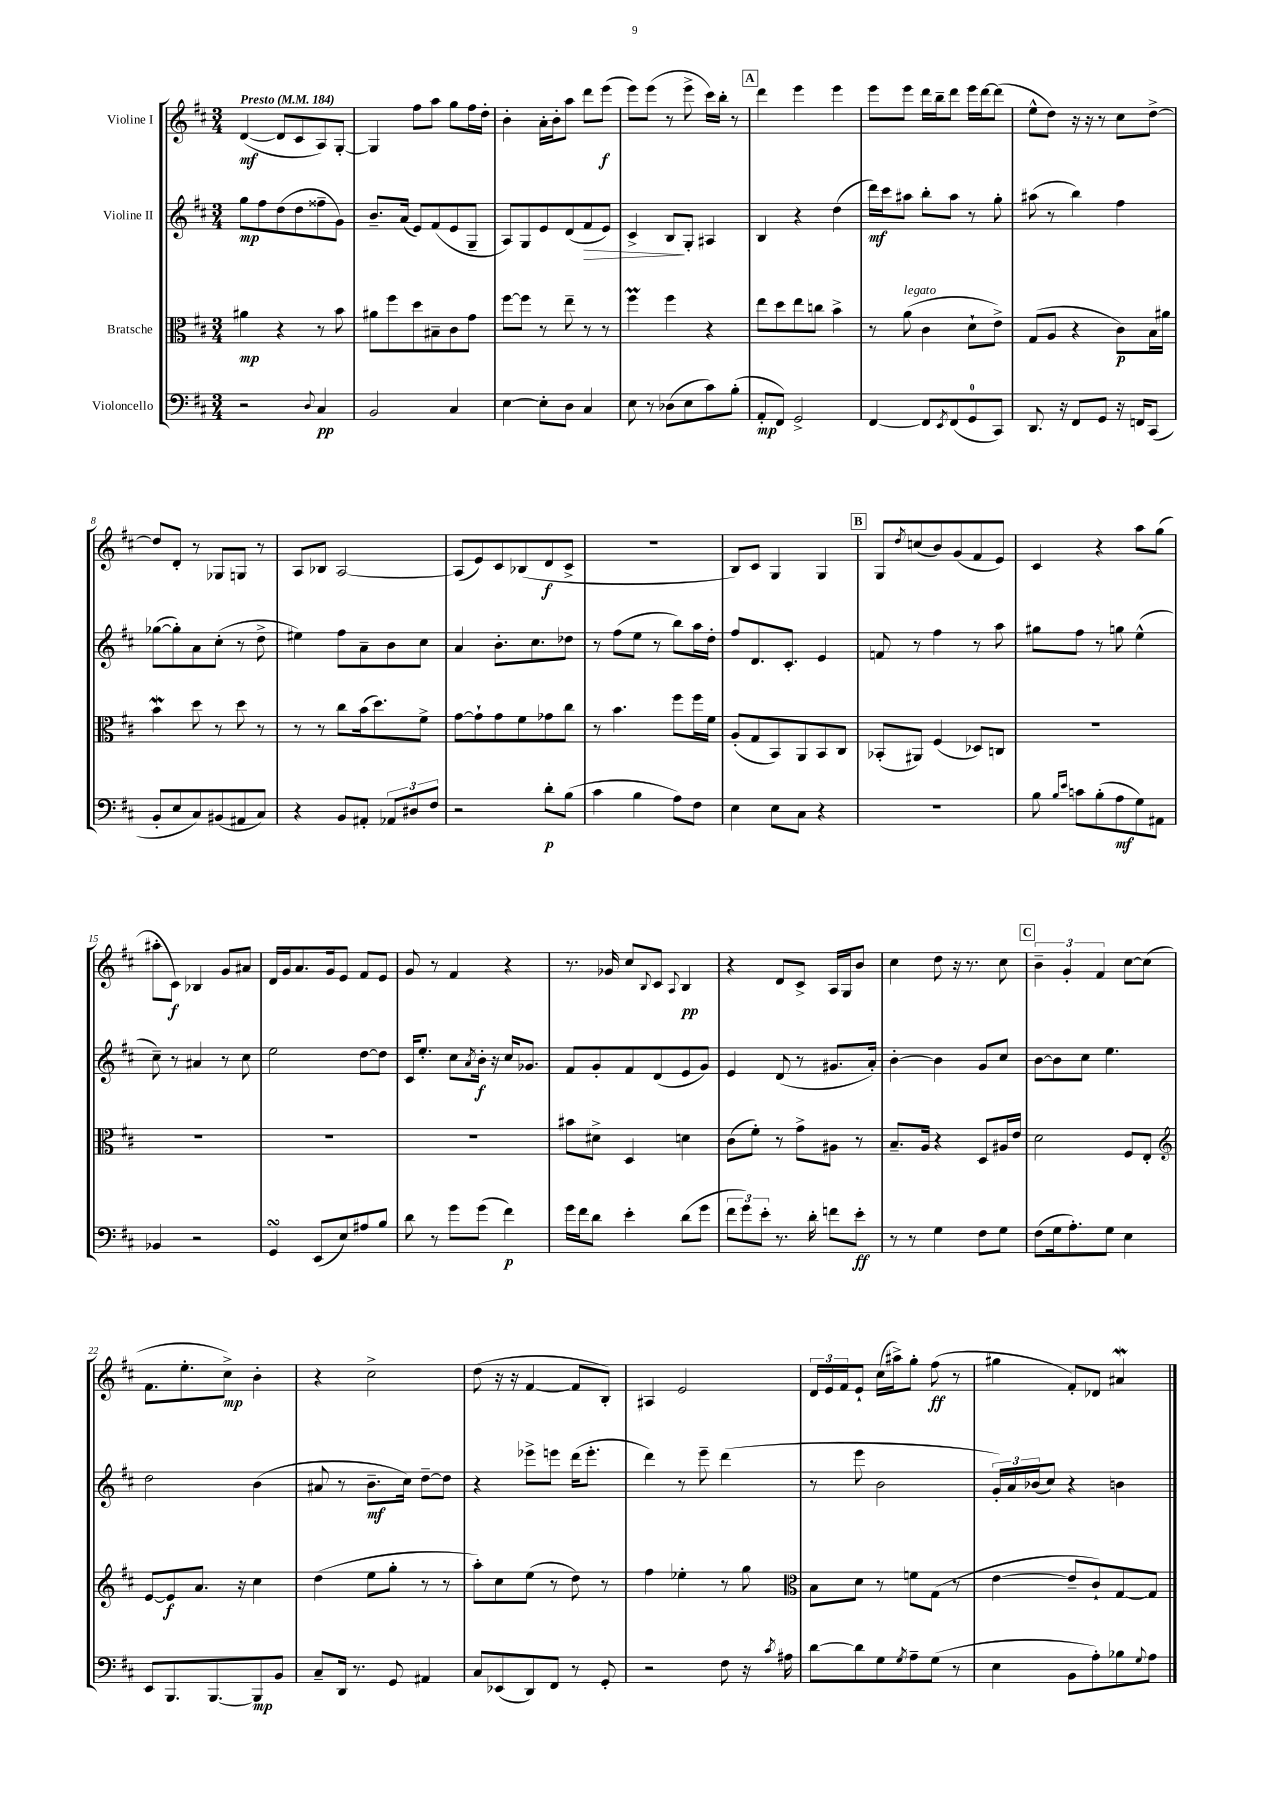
<<
\new StaffGroup <<
\new Staff = "s0" \with { instrumentName = "Violine I" } {
    \clef treble \key d \major \numericTimeSignature \time 3/4 \tempo "Presto" 4 = 184
    d'4~\mf( d'8 cis'8 a8) g8~-. |
    g4 fis''8 a''8 g''8 fis''16 d''16-. |
    b'4-. a'16-. b'16-. a''8 d'''8 e'''8\f( |
    e'''8) e'''8( r8 e'''8-> cis'''16) b''16-. r8 |
    \mark \markup { \box "A" } d'''4 e'''4 e'''4 |
    e'''8 e'''8 d'''16 b''16-- d'''8 e'''16 d'''16~ d'''8( |
    e''8-^ d''8) r16 r16 r8 cis''8 d''8~-> |
    d''8 d'8-. r8 ges8 g8 r8 |
    a8 bes8 a2~ |
    a8( e'8) cis'8 bes8( d'8\f cis'8-> |
    R2. |
    b8) cis'8 g4 g4 |
    \mark \markup { \box "B" } g8 \acciaccatura { d''8 } c''8( b'8) g'8( fis'8 e'8) |
    cis'4 r4 a''8 g''8( |
    ais''8-. cis'8\f) bes4 g'8 ais'8 |
    d'16 g'16 a'8. g'16 e'8 fis'8 e'8 |
    g'8 r8 fis'4 r4 |
    r8. ges'16 cis''8 \appoggiatura { b8 } cis'8 \appoggiatura { a8 } b4\pp |
    r4 d'8 cis'8-> a16 g16 b'8 |
    cis''4 d''8 r16 r8. cis''8 |
    \mark \markup { \box "C" } \tuplet 3/2 { b'4-- g'4-. fis'4 } cis''8~ cis''8( |
    fis'8. e''8.-. cis''8->\mp) b'4-. |
    r4 cis''2-> |
    d''8( r16 r16 fis'4~ fis'8 b8-.) |
    ais4 e'2 |
    \tuplet 3/2 { d'16 e'16 fis'16 } e'8-! cis''16( ais''16->) g''8-. fis''8\ff( r8 |
    gis''4 fis'8-.) des'8 ais'4\mordent \bar "|." |
}
\new Staff = "s1" \with { instrumentName = "Violine II" } {
    \clef treble \key d \major \numericTimeSignature \time 3/4
    g''8\mp fis''8 d''8( d''8 fisis''8-- g'8) |
    b'8.-- a'16( e'8) fis'8( e'8 g8-- |
    a8) g8 e'8 d'8( fis'8\> e'8) |
    cis'4-> b8\! g8-. ais4 |
    \mark \markup { \box "A" } b4 r4 d''4( |
    d'''16\mf) cis'''16 ais''8 b''8-. ais''8 r8 g''8-. |
    ais''8( r8 b''4) fis''4 |
    ges''8~( ges''8-.) a'8 cis''8-.( r8 d''8-> |
    eis''4) fis''8 a'8-- b'8 cis''8 |
    a'4 b'8.-. cis''8. des''8 |
    r8 fis''8( e''8 r8 b''8) a''16 d''16-. |
    fis''8 d'8. cis'8.-. e'4 |
    \mark \markup { \box "B" } f'8 r8 fis''4 r8 a''8 |
    gis''8 fis''8 r8 g''8 e''4-^( |
    cis''8--) r8 ais'4 r8 cis''8 |
    e''2 d''8~ d''8 |
    cis'16 e''8.-. cis''8 \acciaccatura { a'8 } b'16-.\f r16 cis''16 ges'8. |
    fis'8 g'8-. fis'8 d'8( e'8 g'8) |
    e'4 d'8( r8 gis'8. a'16-.) |
    b'4~-. b'4 g'8 cis''8 |
    \mark \markup { \box "C" } b'8~ b'8 cis''8 e''4. |
    d''2 b'4( |
    ais'8 r8 b'8.--\mf cis''16) d''8~-- d''8 |
    r4 ees'''8-> e'''8 d'''16( e'''8.-. |
    d'''4) r8 e'''8-- d'''4( |
    r8 e'''8 b'2 |
    \tuplet 3/2 { g'16-.) a'16 bes'16( } cis''8) r4 b'4 \bar "|." |
}
\new Staff = "s2" \with { instrumentName = "Bratsche" } {
    \clef alto \key d \major \numericTimeSignature \time 3/4
    ais'4\mp r4 r8 b'8 |
    ais'8 fis''8 d''8 bis8-- cis'8 g'8 |
    fis''8~ fis''8 r8 e''8-- r8 r8 |
    fis''4\prall fis''4 r4 |
    \mark \markup { \box "A" } e''8 d''8 e''8 c''8 b'4-> |
    r8 a'8^\markup { \italic "legato" }( cis'4 d'8-! e'8->) |
    g8( a8 r4 cis'8\p) b16 ais'16 |
    b'4\mordent d''8 r8 d''8 r8 |
    r8 r8 cis''8 b'16( d''8.) fis'8-> |
    g'8~ g'8-! g'8 fis'8 ges'8 cis''8 |
    r8 b'4. fis''8 fis''16 fis'16 |
    a8-.( g8 b,8) a,8 b,8 cis8 |
    \mark \markup { \box "B" } bes,8-.( ais,8) fis4( des8) c8 |
    R2. |
    R2. |
    R2. |
    R2. |
    bis'8 dis'8-> d4 d'4 |
    cis'8( fis'8-.) r8 g'8-> ais8 r8 |
    b8.-- a16 r4 d8 ais16 e'16 |
    \mark \markup { \box "C" } d'2 fis8 e8-. |
    \clef treble e'8~ e'8\f a'8. r16 cis''4 |
    d''4( e''8 g''8-. r8 r8 |
    a''8-.) cis''8 e''8( r8 d''8) r8 |
    fis''4 ees''4-. r8 g''8 |
    \clef alto b8 d'8 r8 f'8 g8( r8 |
    e'4~ e'8-- cis'8-!) g8~ g8 \bar "|." |
}
\new Staff = "s3" \with { instrumentName = "Violoncello" } {
    \clef bass \key d \major \numericTimeSignature \time 3/4
    r2 \appoggiatura { d8 } cis4\pp |
    b,2 cis4 |
    e4~ e8-. d8 cis4 |
    e8 r8 des8( e8 cis'8) b8-.( |
    \mark \markup { \box "A" } a,8-.\mp fis,8) g,2-> |
    fis,4~ fis,8 \acciaccatura { e,8 } fis,8( g,8-0 cis,8) |
    d,8. r16 fis,8 g,8 r16 f,16 cis,8( |
    b,8-. e8 cis8) bis,8( ais,8 cis8) |
    r4 b,8 ais,8-. \tuplet 3/2 { aes,8 dis8 fis8 } |
    r2 d'8-.\p b8( |
    cis'4 b4 a8) fis8 |
    e4 e8 cis8 r4 |
    \mark \markup { \box "B" } R2. |
    b8 \grace { b16 e'16 } c'8 b8-.( a8\mf g8) ais,8 |
    bes,4 r2 |
    g,4\turn e,8( e8) ais8 b8 |
    d'8 r8 g'8 g'8( fis'4\p) |
    g'16 fis'16 d'8 e'4-. d'8( g'8 |
    \tuplet 3/2 { fis'8 g'8) e'8-. } r8. d'16-. f'8 e'8-.\ff |
    r8 r8 g4 fis8 g8 |
    \mark \markup { \box "C" } fis8( g16 a8.-.) g8 e4 |
    e,8 b,,8. b,,8.~ b,,8\mp b,8 |
    cis8-- d,16 r8. g,8 ais,4 |
    cis8 ees,8( d,8) fis,8 r8 g,8-. |
    r2 fis8 r16 \acciaccatura { cis'8 } ais16 |
    d'8~ d'8 g8 \acciaccatura { g8 } a8-- g8( r8 |
    e4 b,8 a8-.) bes8 \appoggiatura { g8 } a8 \bar "|." |
}
>>
>>
